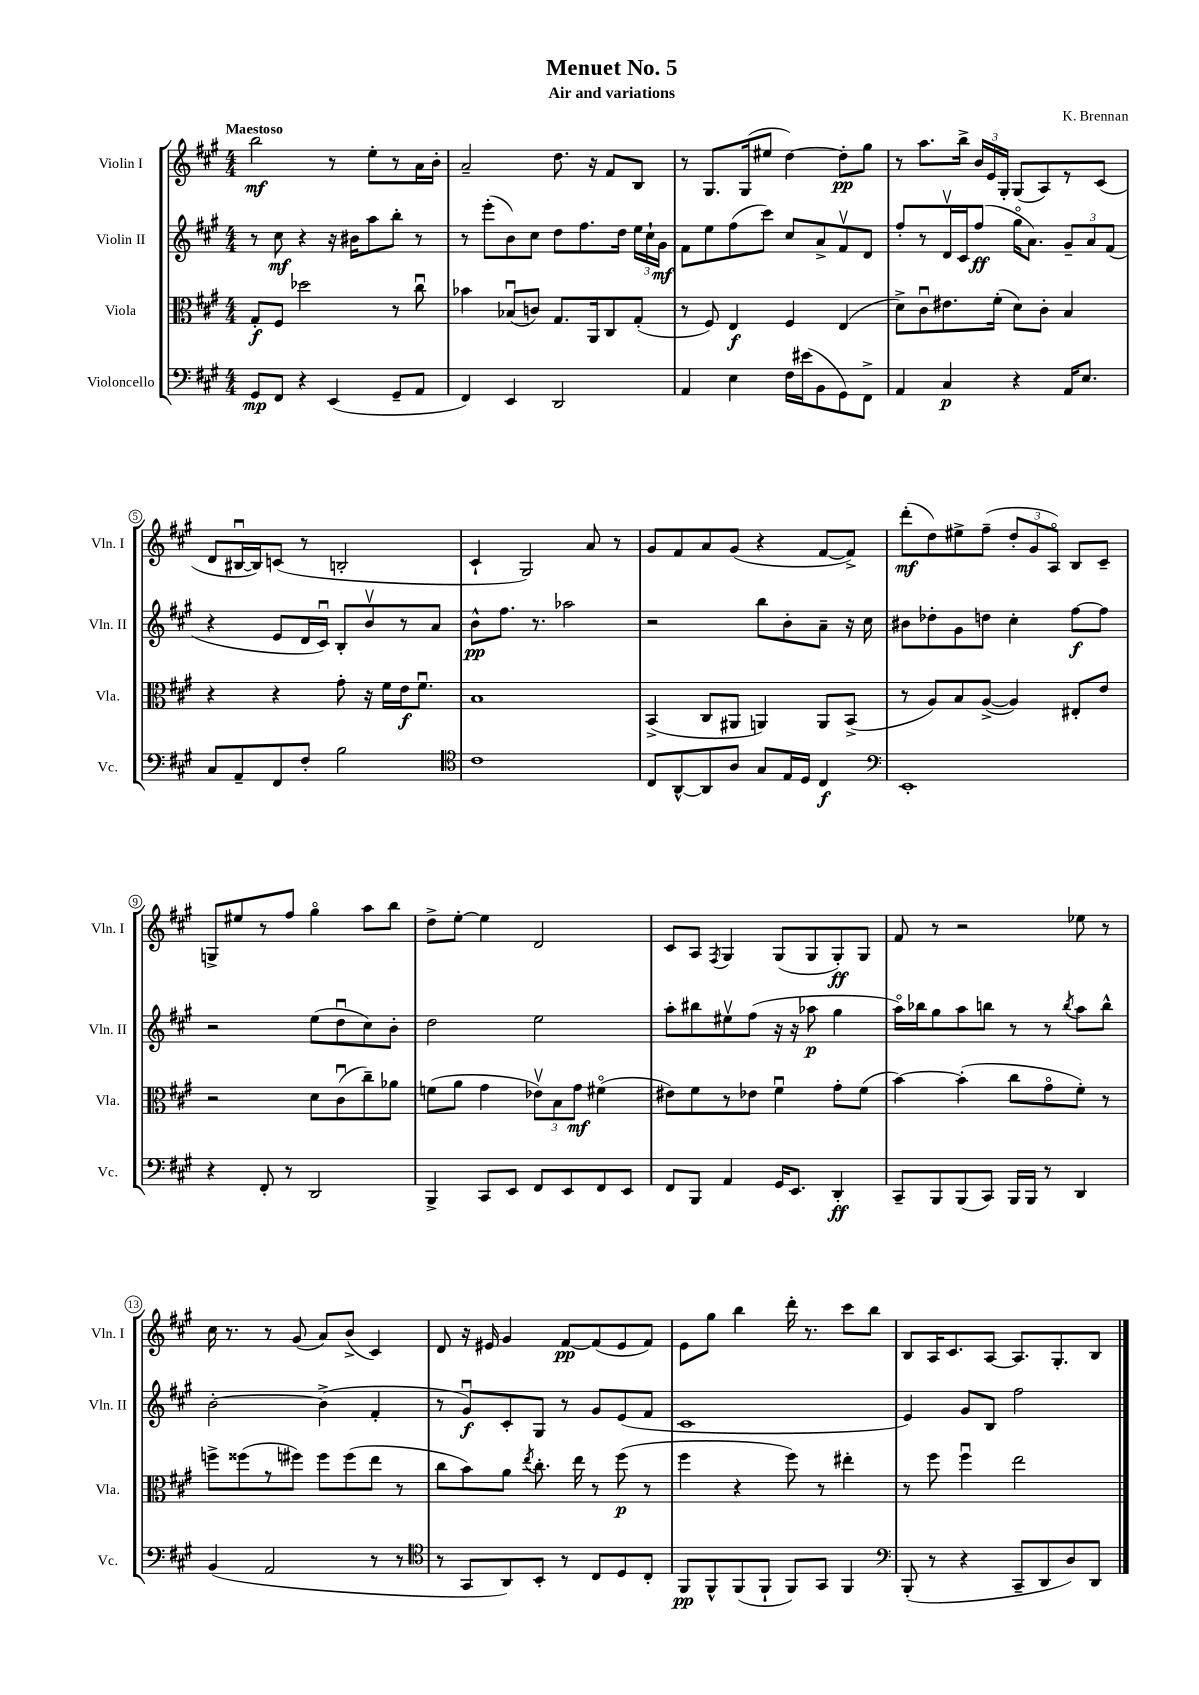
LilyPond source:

\header { title = "Menuet No. 5" composer = "K. Brennan" subtitle = "Air and variations" }
<<
\new StaffGroup <<
\new Staff = "s0" \with { instrumentName = "Violin I" shortInstrumentName = "Vln. I" } {
    \clef treble \key a \major \numericTimeSignature \time 4/4 \tempo "Maestoso"
    \autoBeamOff b''2\mf r8 e''8[-. r8 a'16 b'16]-. |
    a'2-- d''8. r16 fis'8[ b8] |
    r8 gis8.[ gis16( eis''8] d''4~) d''8[-.\pp gis''8] |
    r8 a''8.[ b''16]-> \tuplet 3/2 { b'16[ e'16 gis16]-. } gis8[( a8) r8 cis'8]( |
    d'8[ bis16~\downbow bis16) c'8]( r8 b2-. |
    cis'4-! gis2) a'8 r8 |
    gis'8[ fis'8 a'8 gis'8]( r4 fis'8[~ fis'8]->) |
    d'''8[-.\mf( d''8) eis''8-> fis''8]--( \tuplet 3/2 { d''8[-. gis'8 a8]\flageolet) } b8[ cis'8]-- |
    g8[-> eis''8 r8 fis''8] gis''4\flageolet a''8[ b''8] |
    d''8[-> e''8]~-. e''4 d'2 |
    cis'8[ a8] \acciaccatura { fis8 } gis4 gis8[( gis8 gis8-.\ff) gis8] |
    fis'8 r8 r2 ees''8 r8 |
    cis''16 r8. r8 gis'8( a'8[) b'8]->( cis'4) |
    d'8 r16 eis'16 gis'4 fis'8[~\pp fis'8( eis'8 fis'8]) |
    e'8[ gis''8] b''4 d'''16-. r8. cis'''8[ b''8] |
    b8[ a16 cis'8. a8]~ a8.[ gis8.-. b8] \bar "|." |
}
\new Staff = "s1" \with { instrumentName = "Violin II" shortInstrumentName = "Vln. II" } {
    \clef treble \key a \major \numericTimeSignature \time 4/4
    \autoBeamOff r8 cis''8\mf r4 r16 bis'16[ a''8 b''8]-. r8 |
    r8 e'''8[-.( b'8) cis''8] d''8[ fis''8. d''16] \tuplet 3/2 { e''16[ cis''16-! gis'16]\mf } |
    fis'8[ e''8 fis''8( cis'''8]) cis''8[ a'8-> fis'8\upbow d'8] |
    fis''8[-. r8 d'16\upbow cis'16 fis''8]\ff( gis''16[\flageolet a'8.]) \tuplet 3/2 { gis'8[-- a'8 fis'8]( } |
    r4 e'8[ d'16 cis'16]\downbow) b8[-. b'8\upbow r8 a'8] |
    b'8[-^\pp fis''8.] r8. aes''2 |
    r2 b''8[ b'8-. a'8]-- r16 cis''16 |
    bis'8[ des''8-. gis'8 d''8] cis''4-. fis''8[~\f fis''8] |
    r2 e''8[( d''8\downbow cis''8) b'8]-. |
    d''2 e''2 |
    a''8[-. bis''8 eis''8\upbow fis''8]( r16 r16 aes''8\p gis''4 |
    a''16[\flageolet) bes''16 gis''8 a''8 b''8] r8 r8 \acciaccatura { b''8 } a''8[ b''8]-^ |
    b'2~-. b'4->( fis'4-. |
    r8 gis'8[\downbow\f) cis'8-. gis8] r8 gis'8[ e'8( fis'8] |
    cis'1 |
    e'4) gis'8[ b8] fis''2 \bar "|." |
}
\new Staff = "s2" \with { instrumentName = "Viola" shortInstrumentName = "Vla." } {
    \clef alto \key a \major \numericTimeSignature \time 4/4
    \autoBeamOff gis8[-.\f fis8] des''2 r8 cis''8\downbow |
    bes'4 bes8[\downbow( c'8]) gis8.[ a,16 cis8 gis8]-.( |
    r8 fis8) e4\f fis4 e4( |
    d'8[->) cis'8\downbow eis'8. fis'16]-.( d'8[) cis'8]-. b4 |
    r4 r4 gis'8-. r16 fis'16[ e'16\f fis'8.]\downbow |
    b1 |
    b,4->( cis8[ ais,8] a,4) a,8[ b,8]->( |
    r8 a8[) b8 a8]~->( a4) eis8[-. e'8] |
    r2 d'8[ cis'8\downbow( cis''8--) aes'8] |
    f'8[( a'8] gis'4 \tuplet 3/2 { ees'8[\upbow) b8 gis'8]\mf } fis'4\flageolet( |
    eis'8[) fis'8 r8 ees'8] fis'4\downbow gis'8[-. fis'8]( |
    b'4~) b'4-.( cis''8[ gis'8\flageolet fis'8]-.) r8 |
    f''8[-> fisis''8( r8 fis''8]) fis''8[ fis''8( e''8] r8 |
    cis''8[ b'8) a'8] \acciaccatura { e''8 } cis''8.-. e''16 r8 fis''8\p( r8 |
    fis''4 r4 fis''8) r8 eis''4-. |
    r8 fis''8 fis''4\downbow e''2 \bar "|." |
}
\new Staff = "s3" \with { instrumentName = "Violoncello" shortInstrumentName = "Vc." } {
    \clef bass \key a \major \numericTimeSignature \time 4/4
    \autoBeamOff gis,8[\mp fis,8] r4 e,4( gis,8[-- a,8] |
    fis,4) e,4 d,2 |
    a,4 e4 fis16[ eis'16( b,8 gis,8) fis,8]-> |
    a,4 cis4\p r4 a,16[ e8.] |
    cis8[ a,8-- fis,8 fis8]-. b2 |
    \clef tenor cis'1 |
    cis8[ a,8~-^ a,8 a8] gis8[ e16 d16] cis4\f |
    \clef bass e,1-. |
    r4 fis,8-. r8 d,2 |
    b,,4-> cis,8[ e,8] fis,8[ e,8 fis,8 e,8] |
    fis,8[ b,,8] a,4 gis,16[ e,8.] d,4-.\ff |
    cis,8[-- b,,8 b,,8( cis,8]) b,,16[ b,,16] r8 d,4 |
    b,4( a,2 r8 r8 |
    \clef tenor r8 gis,8[ a,8) b,8]-. r8 cis8[ d8 cis8]-. |
    fis,8[\pp fis,8-^ fis,8( fis,8]-! fis,8[) gis,8] fis,4 |
    \clef bass b,,8-.( r8 r4 cis,8[-- d,8 d8) d,8] \bar "|." |
}
>>
>>
\layout { \context { \Score \override BarNumber.stencil = #(make-stencil-circler 0.1 0.3 ly:text-interface::print) } }
